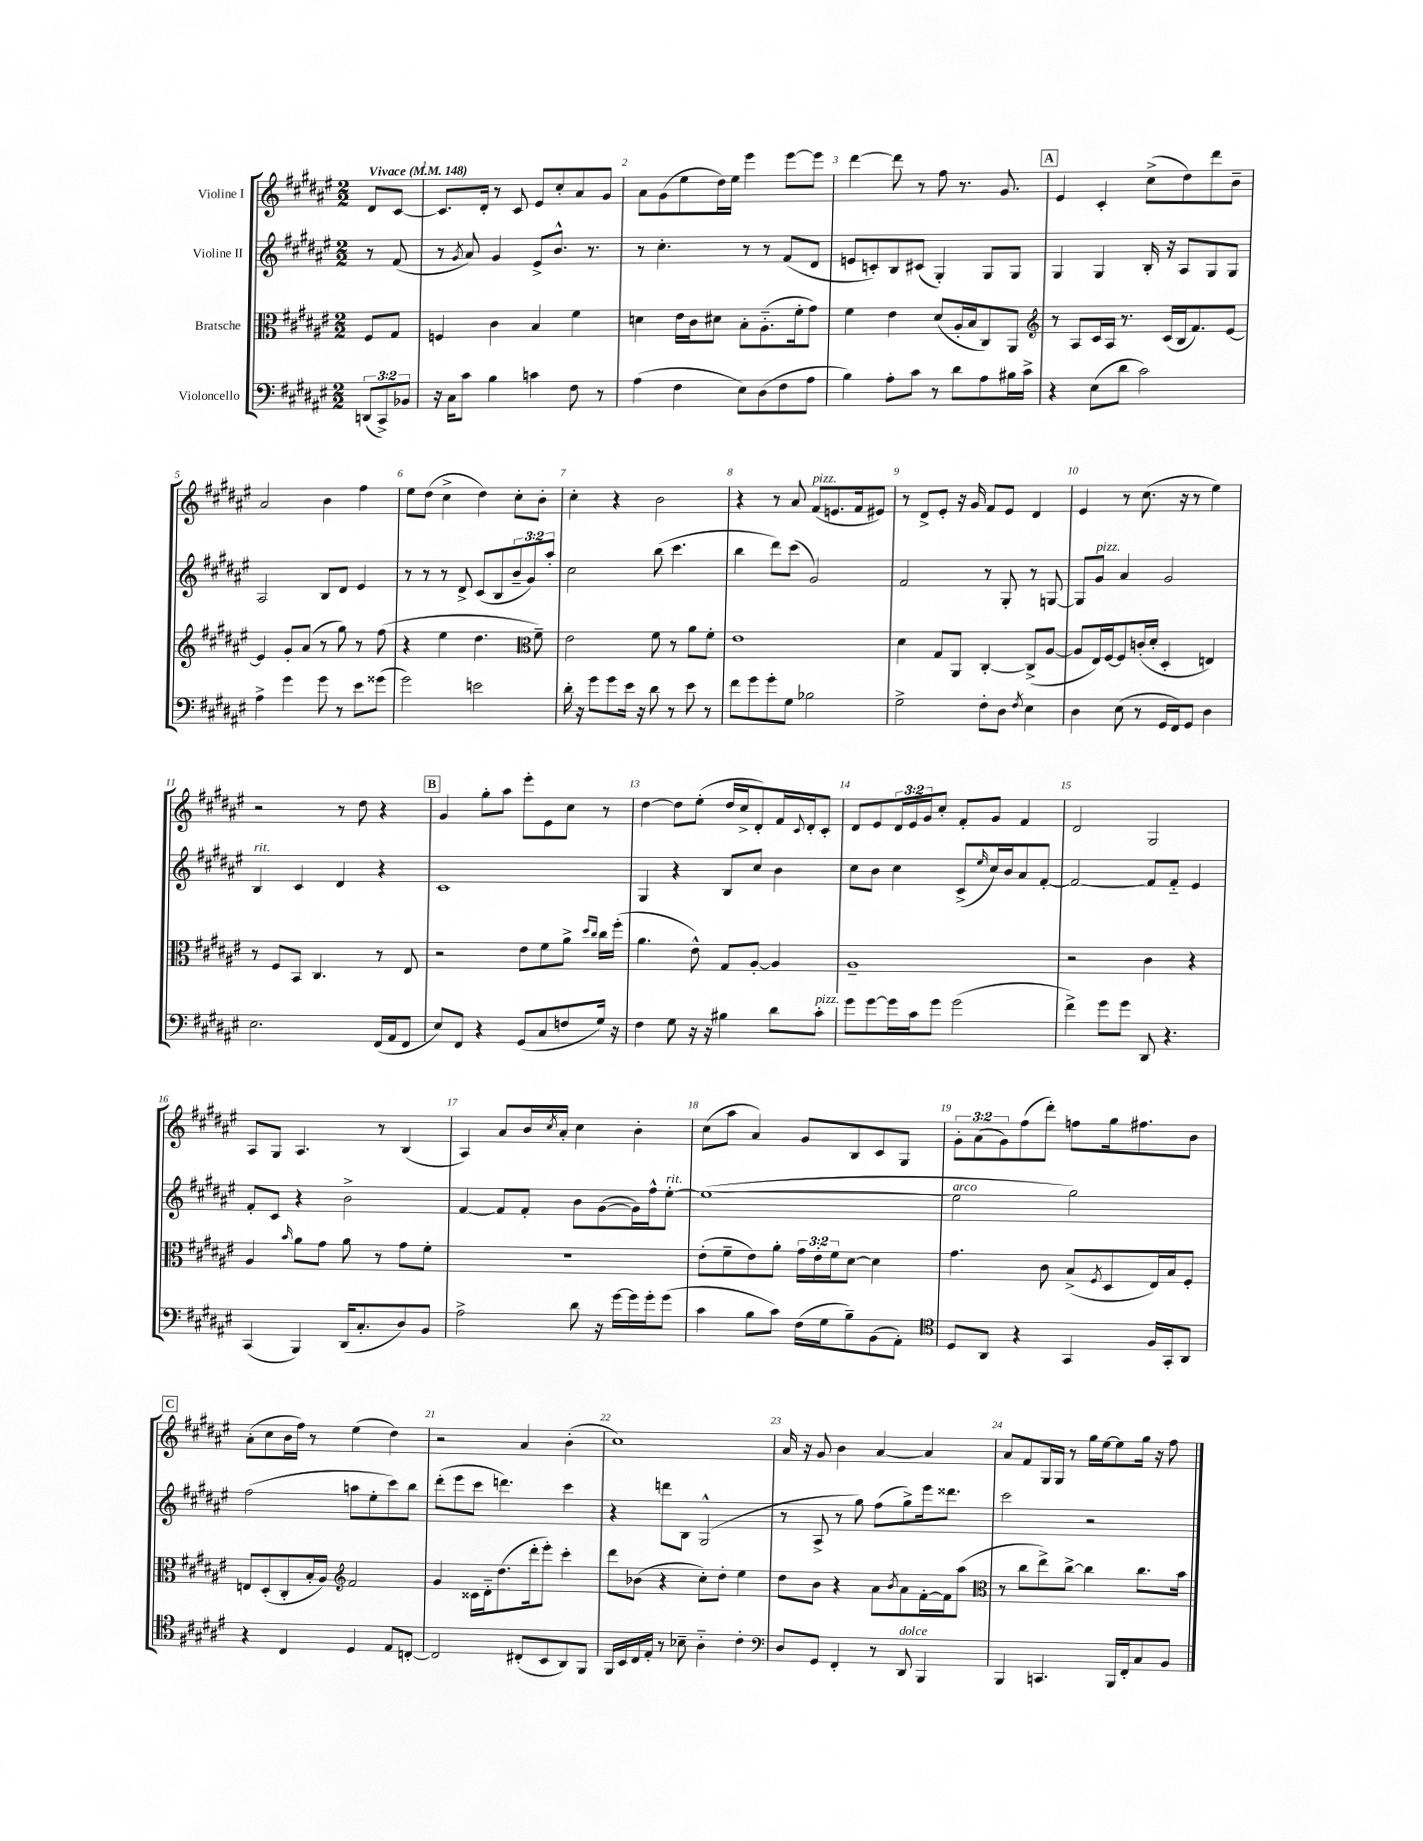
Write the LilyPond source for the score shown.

<<
\new StaffGroup <<
\new Staff = "s0" \with { instrumentName = "Violine I" } {
    \clef treble \key fis \major \numericTimeSignature \time 2/2 \override Staff.TupletNumber.text = #tuplet-number::calc-fraction-text \partial 4 \tempo "Vivace" 4 = 148
    dis'8 cis'8~ |
    cis'8. dis'16-. r8 cis'8 eis'8 cis''8-. ais'8 gis'8 |
    ais'8 gis'8( eis''8 dis''16) eis''16 eis'''4 eis'''8~ eis'''8 |
    dis'''4~ dis'''8 r8 fis''8 r8. gis'8. |
    \mark \markup { \box "A" } eis'4 cis'4-. cis''8->( dis''8) dis'''8 b'8-- |
    ais'2 b'4 fis''4 |
    eis''8 dis''8( cis''4-> dis''4) cis''8-. b'8-. |
    cis''4-. r4 b'2 |
    r4 r8 ais'8 fis'8^\markup { \italic "pizz." }( e'8. fis'16 eis'8) |
    r8 dis'8-> eis'8-. r16 gis'16 fis'8 eis'8 dis'4 |
    eis'4 r8 cis''8.( r16 r8 eis''4) |
    r2 r8 dis''8 r4 |
    \mark \markup { \box "B" } gis'4 gis''8-. ais''8 eis'''8-. eis'8 cis''8 r8 |
    dis''4~ dis''8 eis''8-.( dis''16 cis''16-> dis'8-.) fis'16 \appoggiatura { cis'8 } dis'16-. cis'8-. |
    dis'8 eis'8 \tuplet 3/2 { dis'16 eis'16 gis'16 } cis''8-. fis'8-. gis'8 fis'4 |
    dis'2 gis2 |
    ais8 gis8 ais4. r8 b4( |
    ais4) ais'8 b'16 \acciaccatura { cis''8 } ais'16-. cis''4 b'4-. |
    cis''8( ais''8 ais'4) gis'8 b8 cis'8 gis8 |
    \tuplet 3/2 { gis'8-. ais'8( gis'8) } fis''8( dis'''8-.) f''8 gis''16 fis''8. b'8 |
    \mark \markup { \box "C" } ais'8-.( cis''8 b'16 fis''16) r8 eis''4( dis''4) |
    r2 ais'4 b'4-.( |
    cis''1) |
    ais'16 r16 gis'8 b'4 ais'4~ ais'4 |
    ais'8 fis'8 gis16 gis16 r8 gis''16 eis''16~ eis''8 gis''16 r16 fis''8 \bar "|." |
}
\new Staff = "s1" \with { instrumentName = "Violine II" } {
    \clef treble \key fis \major \numericTimeSignature \time 2/2 \override Staff.TupletNumber.text = #tuplet-number::calc-fraction-text \partial 4
    r8 fis'8( |
    r8 \acciaccatura { gis'8 } ais'8) gis'4 eis'8-> b'8.-^ r8. |
    r8 cis''4.-. r8 r8 fis'8( dis'8 |
    e'8 c'8-.) b8 cis'8( gis4-.) gis8 gis8 |
    \mark \markup { \box "A" } gis4 gis4 b16-. r16 ais8 gis8 gis8 |
    ais2 b8 dis'8 eis'4 |
    r8 r8 r8 dis'8-> cis'8( b8 \tuplet 3/2 { b'8-- gis'8) ais''8-. } |
    cis''2 b''8( cis'''4. |
    b''4 dis'''8) cis'''8( gis'2) |
    fis'2 r8 gis8-. r8 g8~ |
    g8 gis'8^\markup { \italic "pizz." } ais'4 gis'2 |
    b4^\markup { \italic "rit." } cis'4 dis'4 r4 |
    \mark \markup { \box "B" } cis'1 |
    gis4 r4 b8 cis''8 b'4 |
    cis''8 b'8 cis''4 cis'8->( \grace { eis''16 } cis''16) b'16 ais'8 fis'8~-. |
    fis'2~ fis'8 fis'8-_ eis'4 |
    fis'8-. cis'8 r4 b'2-> |
    fis'4~ fis'8 fis'8-. b'8 gis'8~( gis'16) fis''16-^ eis''8~-.^\markup { \italic "rit." } |
    eis''1~( |
    eis''2^\markup { \italic "arco" } gis''2) |
    \mark \markup { \box "C" } fis''2( a''8 eis''8-. cis'''8) b''8 |
    dis'''8-.( eis'''8 cis'''8 d'''4.) cis'''4 |
    r4 d'''8 b8 gis2-^( |
    r8 ais8-> r8 gis''8) fis''8( gis''8->) eis'''16 disis'''8. |
    cis'''2 r2 \bar "|." |
}
\new Staff = "s2" \with { instrumentName = "Bratsche" } {
    \clef alto \key fis \major \numericTimeSignature \time 2/2 \override Staff.TupletNumber.text = #tuplet-number::calc-fraction-text \partial 4
    fis8 gis8 |
    f4 cis'4 b4 fis'4 |
    d'4 eis'16 cis'16 dis'8 b8-. ais8.-_( fis'16-. gis'8) |
    fis'4 eis'4 dis'8( ais16-. b16 cis8) ais,8 |
    \mark \markup { \box "A" } \clef treble r8 ais8 cis'16 ais16 r8. cis'16( b16 fis'8.) eis'8~ |
    eis'4 gis'8-. ais'8( r8 gis''8) r8 fis''8( |
    r4 eis''4 dis''4. \clef alto fis'8--) |
    eis'2 fis'8 r8 ais'8 fis'8-. |
    eis'1 |
    dis'4 gis8 ais,8 cis4~-. cis8->( ais8~ |
    ais8 eis16) fis16~ fis8 c'16-.( dis'16-. dis4-. e4) |
    r8 fis8 b,8 cis4. r8 eis8 |
    \mark \markup { \box "B" } r2 eis'8 fis'8 ais'8-> \grace { dis''16 cis''16 } cis''16 fis''16-.( |
    ais'4. eis'8-^) gis8 ais8~-. ais4 |
    ais1-- |
    r2 cis'4 r4 |
    ais4 \grace { b'16 } ais'8 gis'8 ais'8 r8 gis'8 fis'8-. |
    r1 |
    eis'8-.( fis'8-- eis'8) ais'8-. \tuplet 3/2 { gis'16 eis'16-. fis'16 } dis'8~ dis'4 |
    gis'4. cis'8 b8->( \acciaccatura { fis8 } dis8 eis16) b16 fis8-. |
    \mark \markup { \box "C" } e8 dis8-.( cis8-. b16-. ais16) \clef treble fis'2 |
    gis'4 cisis'16 dis'16-_ dis''8.( dis'''16-. eis'''8-.) cis'''4-. |
    dis'''8 bes'8( r4 cis''8-.) dis''8-. eis''4 |
    dis''8 b'8 r4 ais'8 \acciaccatura { b'8 } ais'8 fis'16~-. fis'16 ais''8( |
    \clef alto r8 cis''8 eis''8->) cis''8~-> cis''4 cis''8. b'16 \bar "|." |
}
\new Staff = "s3" \with { instrumentName = "Violoncello" } {
    \clef bass \key fis \major \numericTimeSignature \time 2/2 \override Staff.TupletNumber.text = #tuplet-number::calc-fraction-text \partial 4
    \tuplet 3/2 { d,8( cis,8->) bes,8 } |
    r16 cis16 cis'8 b4 c'4 fis8 r8 |
    ais4( fis4 eis8) dis8( fis8 ais8 |
    b4) ais8-. cis'8 r8 dis'8 ais8 bis16 cis'16-> |
    \mark \markup { \box "A" } r4 eis8( dis'8 cis'2) |
    ais4-> gis'4 gis'8 r8 eis'8 gisis'8( |
    gis'2) e'2 |
    dis'16-. r16 gis'8 gis'8 eis'16 r16 dis'8 r8 eis'8 r8 |
    fis'8 gis'8 gis'8-. gis8 bes2 |
    gis2-> fis8-. dis8 \acciaccatura { fis8 } eis4 |
    dis4 eis8( r8 gis,16 fis,16) gis,8 dis4 |
    eis2. fis,16( ais,16 fis,8 |
    \mark \markup { \box "B" } eis8) fis,8 r4 gis,8( cis8 f8 gis16) r16 |
    fis4 gis8 r16 r16 bis4 dis'8 cis'8-.^\markup { \italic "pizz." } |
    gis'8 gis'8~ gis'16 cis'16 gis'8 gis'2( |
    fis'4->) gis'8 gis'8 dis,8 r4. |
    cis,4( b,,4) dis,16( cis8.-. dis8) b,8 |
    ais2-> dis'8 r16 gis'16~ gis'16 gis'16-. gis'8( |
    cis'4 b8 cis'8) fis16( gis16 b8--) b,8( ais,8-.) |
    \clef tenor dis8 ais,8 r4 gis,4 fis16 gis,16-. ais,8 |
    \mark \markup { \box "C" } r4 cis4 dis4 eis8 c8~-. |
    c2 cis8-.( b,8 ais,8) fis,8 |
    fis,16 b,16 cis16 eis16-. r8 bes8-- ais4-_ cis'4-. |
    \clef bass dis8 gis,8 fis,4-. r8 dis,8^\markup { \italic "dolce" } b,,4 |
    b,,4 c,4. b,,16 fis,16-. cis8 b,8 \bar "|." |
}
>>
>>
\layout { \context { \Score \override BarNumber.break-visibility = ##(#f #t #t) barNumberVisibility = #all-bar-numbers-visible } }
